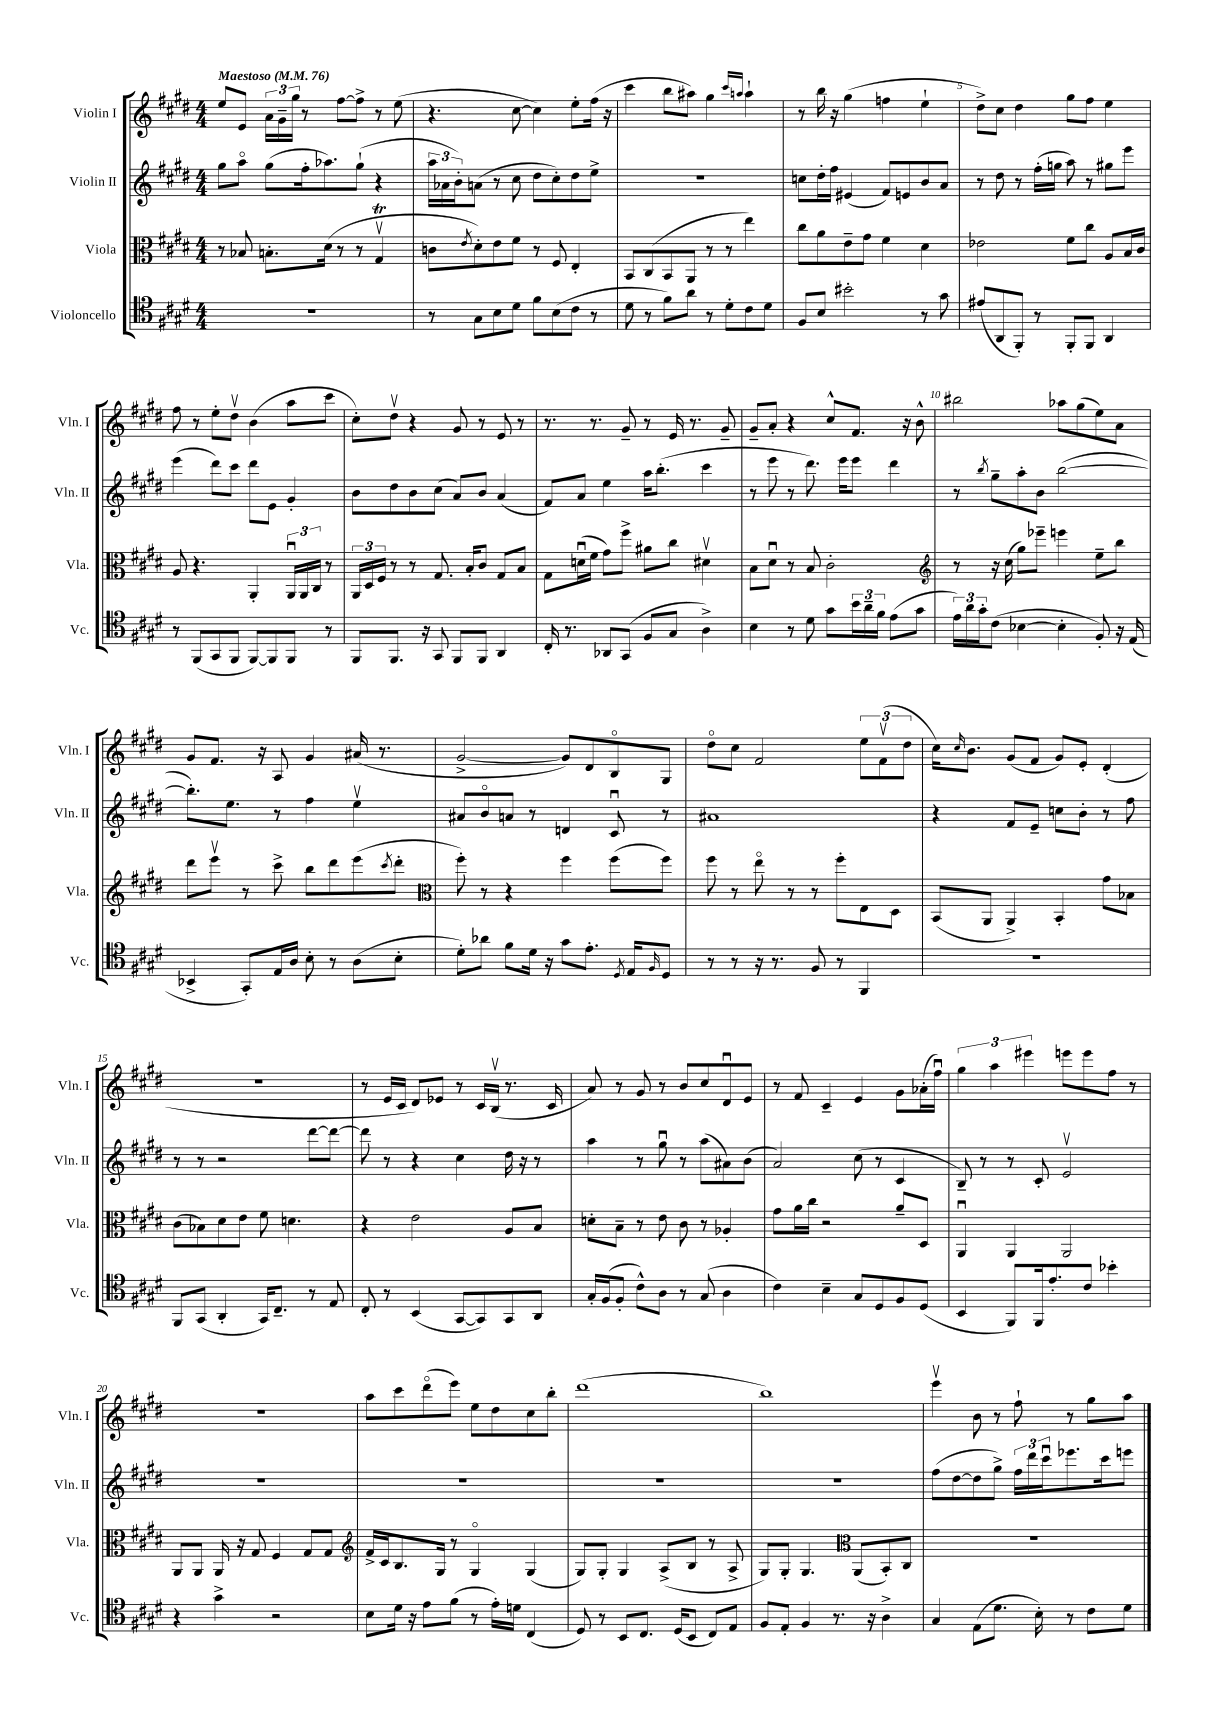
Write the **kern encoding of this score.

**kern	**kern	**kern	**kern
*staff4	*staff3	*staff2	*staff1
*clefC4	*clefC3	*clefG2	*clefG2
*k[f#c#g#d#]	*k[f#c#g#d#]	*k[f#c#g#d#]	*k[f#c#g#d#]
*M4/4	*M4/4	*M4/4	*M4/4
*MM76	*MM76	*MM76	*MM76
1r	8r	8gg#	8ee
.	8B-	8aao	8e
.	8.B'	(8gg#	24a
.	.	.	24g#~
.	.	.	24gg#
.	.	16ff#'	8r
.	(16d#	8.aa-)	.
.	8r	.	[8ff#
.	8r	(8gg#`	8ff#^]
.	4G#v	4r	8r
.	.	.	(8ee
=	=	=	=
8r	8c	24aa	4.r
.	.	24a-	.
.	.	24b')	.
.	8qe	.	.
8G#	8d#')	(8a	.
8B	8e	8r	.
8d#	8f#	8cc#	[8cc#
8f#	8r	8dd#	4cc#])
(8B	8F#	8cc#')	.
8c#	4E'	8dd#	8ee'
8r	.	8ee^	(16ff#
.	.	.	16r
=	=	=	=
8d#	8BB	1r	4ccc#
8r	(8C#	.	.
8f#)	8BB	.	8bb
8a	8AA	.	8aa#)
8r	8r	.	4gg#
8d#'	8r	.	.
.	.	.	16qqccc#
.	.	.	16qqaa
8c#	4ee)	.	4aa`
8d#	.	.	.
=	=	=	=
8F#	8cc#	8cc	8r
8B	8a	16dd#'	16bb
.	.	16ff#	16r
2b#'	8e~	(4e#	(4gg#
.	8g#	.	.
.	4f#	8f#)	4ff
.	.	8e	.
8r	4d#	8b	4ee`
8g#	.	8a	.
=	=	=	=
(8e#	2e-	8r	8dd#^)
8AA	.	8dd#	8cc#
8FF#')	.	8r	4dd#
8r	.	(16ff#'	.
.	.	16gg	.
8FF#'	8f#	8aa)	8gg#
8FF#	8cc#	8r	8ff#
4AA	8A	8gg#	4ee
.	16B	8eee	.
.	16c#	.	.
=	=	=	=
8r	8A	(4eee	8ff#
(8FF#	4.r	.	8r
8GG#	.	8ddd#)	8ee'
8FF#	.	8ccc#	8dd#v
[8FF#)	4AA'	8ddd#	(4b
8FF#]	.	8e	.
8FF#	24AAu	4g#'	8aa
.	24AA	.	.
.	24C#	.	.
8r	8r	.	8ccc#
=	=	=	=
8FF#	24AA	8b	8cc#')
.	24D#	.	.
.	24F#	.	.
8.FF#	8r	8dd#	8dd#v
.	8r	8b	4r
16r	.	.	.
8GG#	8.G#	(8cc#	.
8FF#	.	8a)	8g#
.	16B'	.	.
8FF#	8c#	8b	8r
4AA	8G#	(4a	8e
.	8B	.	8r
=	=	=	=
16C#'	8G#	8f#)	8.r
8.r	.	.	.
.	(16du	8a	.
.	16f#	.	8.r
8AA-	8g#)	4ee	.
(8GG#	8ff#^	.	8g#~
8F#	8a#	16aa	8r
.	.	(8.bb'	.
8G#	8cc#	.	16e
.	.	.	8.r
4A^)	4d#v	4ccc#	.
.	.	.	8g#~
=	=	=	=
4B	8B	8r	8g#~
.	8d#u	8eee	8a'
8r	8r	8r	4r
8d#	8B	8.ddd#)	.
8g#	2c#'	.	8cc#^^
.	.	16eee	.
24b	.	8eee	8.f#
24a~	.	.	.
24f#	.	.	.
(8e	.	4ddd#	.
.	.	.	16r
8g#	.	.	8b^^
=	=	=	=
*	*clefG2	*	*
24e)	8r	8r	2bb#
24a	.	.	.
24g#'	.	.	.
.	.	8qbb	.
(8c#	16r	8gg#~	.
.	(16cc#	.	.
[4B-	8gg#)	8aa'	.
.	8eee-~	8b	.
4B-']	4eee	([2bb	8aa-
.	.	.	(8gg#
8F#')	8ee~	.	8ee)
16r	8bb	.	8a
(16E	.	.	.
=	=	=	=
4BB-^	8ddd#	8.bb'])	8g#
.	8eeev	.	8.f#
.	.	8.ee	.
8GG#')	8r	.	.
.	.	.	16r
16E	8ccc#^	8r	8A
16A	.	.	.
8B'	8bb	4ff#	4g#
8r	8ddd#	.	.
(8A	(8eee	4eev	(16a#
.	.	.	8.r
.	8qccc#	.	.
8B'	8ddd#'	.	.
=	=	=	=
*	*clefC3	*	*
8d#')	8ff#')	8a#	[2g#^
8a-	8r	8bo	.
8f#	4r	8a	.
16d#	.	8r	.
16r	.	.	.
8g#	4ff#	4d	8g#])
8.e'	.	.	8d#
.	(8ff#	8c#u	8Bo
8qD#	.	.	.
16E	.	.	.
16qqF#	.	.	.
8D#	8ff#)	8r	8G#
=	=	=	=
8r	8ff#	1a#	8dd#o
8r	8r	.	8cc#
16r	8eeo	.	2f#
8.r	.	.	.
.	8r	.	.
8F#	8r	.	.
8r	8ff#'	.	.
4FF#	8E	.	12ee
.	.	.	(12f#v
.	8D#	.	.
.	.	.	12dd#
=	=	=	=
1r	(8BB	4r	16cc#)
.	.	.	16qqcc#
.	.	.	8.b
.	8AA	.	.
.	4AA^)	8f#	(8g#
.	.	8e~	8f#
.	4BB'	8cc	8g#)
.	.	8b'	8e'
.	8g#	8r	(4d#'
.	8B-	8ff#	.
=	=	=	=
8FF#	(8c#	8r	1r
(8GG#	8B-)	8r	.
4AA'	8d#	2r	.
.	8e	.	.
16GG#)	8f#	.	.
8.C#~	.	.	.
.	4.d	.	.
8r	.	[8ddd#	.
8E	.	8ddd#_	.
=	=	=	=
8C#'	4r	8ddd#]	8r
8r	.	8r	16e
.	.	.	16c#
(4BB	2e	4r	8d#)
.	.	.	8e-
[8GG#	.	4cc#	8r
8GG#])	.	.	16c#
.	.	.	(16Bv
8GG#	8A	16dd#	8.r
.	.	16r	.
8AA	8B	8r	.
.	.	.	16c#
=	=	=	=
16G#'	8d'	4aa	8a)
(16F#	.	.	.
8F#'	8B~	.	8r
8c#^^)	8r	8r	8g#
8A	8e	8gg#u	8r
8r	8c#	8r	8b
(8G#	8r	(8aa	8cc#
4A	4A-'	8a#)	8d#u
.	.	(8b	8e
=	=	=	=
4c#)	8g#	2a)	8r
.	16a	.	8f#
.	16cc#	.	.
4B~	2r	.	4c#~
8G#	.	(8cc#	4e
8D#	.	8r	.
8F#	8a~	4c#	8g#
(8D#	8D#	.	(16a-'
.	.	.	16ff#u)
=	=	=	=
4BB	4AAu	8B~)	6gg#
.	.	8r	.
.	.	.	6aa
8FF#)	4AA	8r	.
.	.	.	6eee#
16FF#	.	8c#'	.
8.e'	.	.	.
.	2AA	2ev	8eee
8c#	.	.	8eee
4b-'	.	.	8ff#
.	.	.	8r
=	=	=	=
4r	8AA	1r	1r
.	8AA	.	.
4g#^	16AA	.	.
.	16r	.	.
.	8G#	.	.
2r	4F#	.	.
.	8G#	.	.
.	8G#	.	.
=	=	=	=
*	*clefG2	*	*
8B	16f#^	1r	8aa
.	16c#	.	.
16d#	8.B	.	8ccc#
16r	.	.	.
8e	.	.	(8ddd#o
.	16G#	.	.
(8f#	8r	.	8eee)
8r	4G#o	.	8ee
16e')	.	.	8dd#
16d	.	.	.
(4C#	(4G#	.	8cc#
.	.	.	8bb'
=	=	=	=
8D#)	8G#)	1r	(1ddd#
8r	8G#'	.	.
8BB	4G#	.	.
8.C#	.	.	.
.	(8A^	.	.
(16D#	.	.	.
8BB	8B	.	.
8C#)	8r	.	.
8E	8A^	.	.
=	=	=	=
8F#	8G#)	1r	1bb)
8E'	8G#'	.	.
4F#	4.G#	.	.
8.r	.	.	.
*	*clefC3	*	*
.	(8AA	.	.
16r	.	.	.
4A^	8BB')	.	.
.	8C#	.	.
=	=	=	=
4G#	1r	(8ff#	4eeev
.	.	[8dd#	.
(8E	.	8dd#]	8b
8.d#	.	8gg#^)	8r
.	.	24ff#	8ff#`
.	.	24ddd#	.
16B')	.	.	.
.	.	24ccc#u	.
8r	.	8.eee-	8r
8c#	.	.	8gg#
.	.	16ccc#	.
8d#	.	8eee	8aa
==	==	==	==
*-	*-	*-	*-
